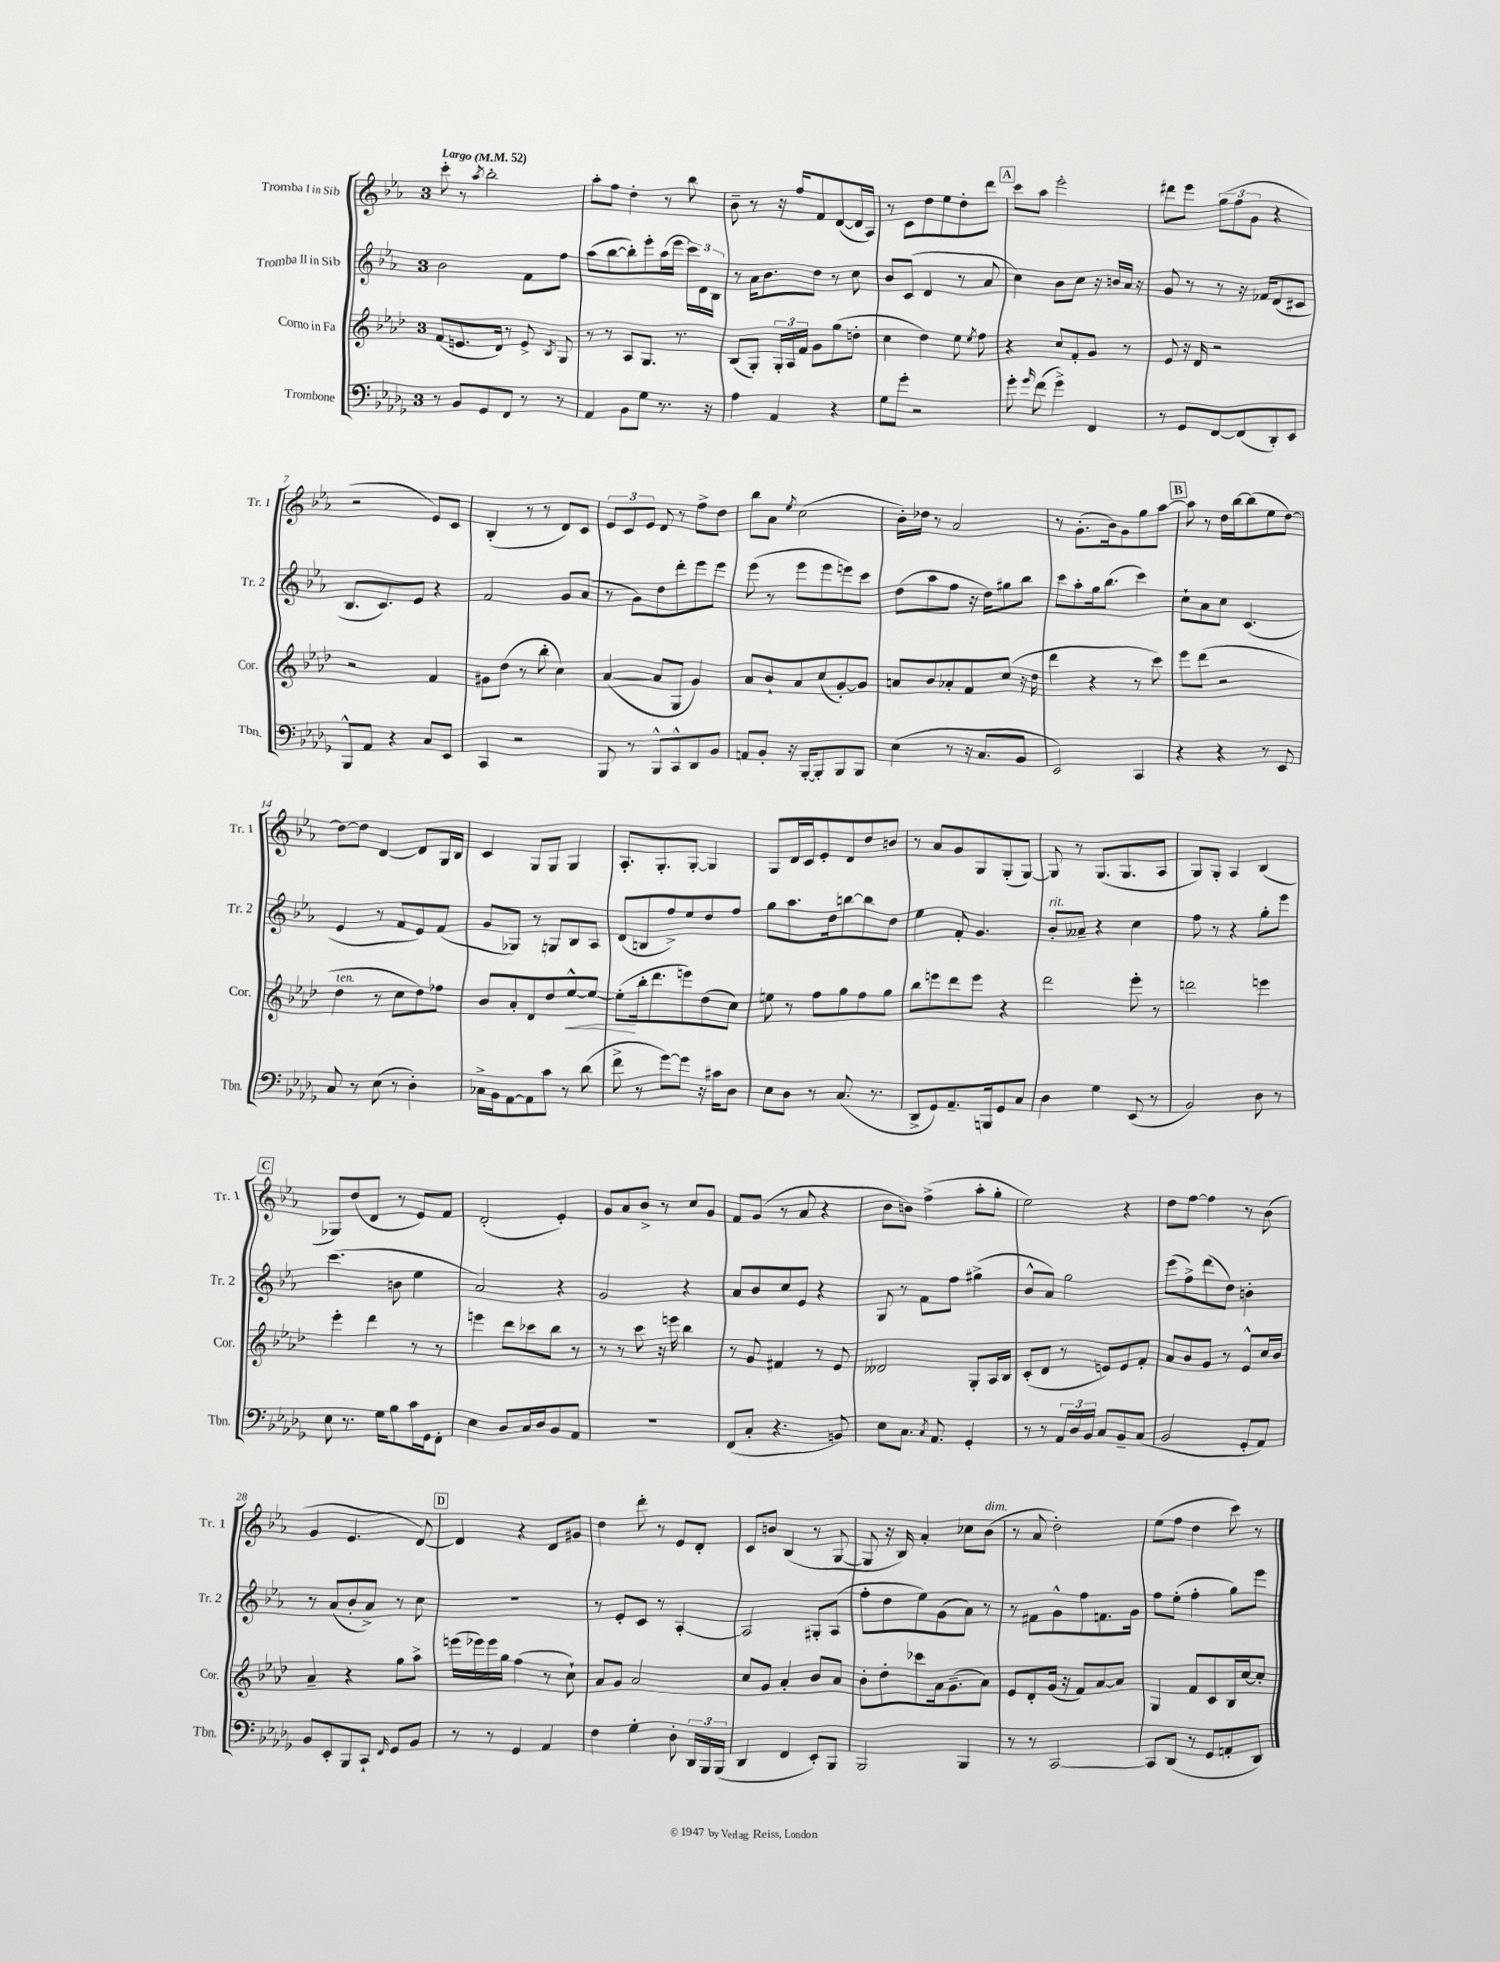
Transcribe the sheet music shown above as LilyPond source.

<<
\new StaffGroup <<
\new Staff = "s0" \with { instrumentName = "Tromba I in Sib" shortInstrumentName = "Tr. 1" } {
    \clef treble \key ees \major \once \override Staff.TimeSignature.style = #'single-digit \time 3/4 \tempo "Largo" 4 = 52
    \autoBeamOff c'''8-. r8 \acciaccatura { aes''8 } bes''2-. |
    aes''8[-. f''8] d''4-. r8 bes''8 |
    bes'8-- r8 r16 f''16[ f'8 d'8~( d'16 aes16]) |
    r8 c'8[ d''8 ees''8 d''8-. d'''8] |
    \mark \markup { \box "A" } c'''8[ aes''8] ees'''2-. |
    dis'''8[ ees'''8] \tuplet 3/2 { g''8[( f''8 g'8] } r4 |
    r2 ees'8[) c'8] |
    bes4-.( r8 r8 d'8[) c'8] |
    \tuplet 3/2 { ees'8[ c'8 ees'8] } d'8 r8 f''8[-> d''8] |
    bes''8[ aes'8] \acciaccatura { ees''8 } c''2( |
    bes'16[-.) des''16] r8 aes'2 |
    r8 g'8.[-.( bes'16) g'8 g''8 aes''8]~ |
    \mark \markup { \box "B" } aes''8 r8 d''16[ bes''16~ bes''8( ees''8 d''8]~) |
    d''8[~ d''8] d'4~ d'8[ g16 bes16] |
    c'4 g8[ g8] g4 |
    aes8.[-. g8.-. g8]~-. g4 |
    g8[ d'16 c'16 ees'8-. d'8 d''8 b'8] |
    r8 aes'8[ g'8 g8 g8-.( g8]~) |
    g8 r8 g8.[( g8. aes8] |
    g8[) g8]-. aes4 bes4( |
    \mark \markup { \box "C" } ges8[) d''8( d'8] r8 ees'8[) f'8] |
    d'2-.( ees'4-.) |
    g'8[ aes'8 bes'8]-> r8 c''8[ g'8] |
    f'8[ g'8]( r8 aes'8 r4 |
    bes'8[ b'8]) f''4->( aes''8[-. g''8]-. |
    ees''2) r4 |
    d''8[ f''8]~ f''4 r8 bes'8( |
    g'4 ees'4. d'8~) |
    \mark \markup { \box "D" } d'4 r4 d'8[ gis'8] |
    d''4 d'''8-. r8 ees'8[ d'8]-. |
    c'8[ b'8] bes4( r8 g8~ |
    g8 r16 bes16) aes'4-. ces''8[ bes'8]^\markup { \italic "dim." }( |
    r8 aes'8 d''2-.) |
    ees''8[( f''8] d''4 c'''8) r8 \bar "|." |
}
\new Staff = "s1" \with { instrumentName = "Tromba II in Sib" shortInstrumentName = "Tr. 2" } {
    \clef treble \key ees \major \once \override Staff.TimeSignature.style = #'single-digit \time 3/4
    \autoBeamOff bes'2 f'8[ f''8] |
    aes''8[( bes''8~ bes''8-.) ees'''8-. aes''16( ees'''16] \tuplet 3/2 { c'''16[) d'16 bes16] } |
    r8 aes'16[ bes'8. d''8] r8 c''8 |
    bes'8[ c'8]( d'4 r8 aes'8 |
    \mark \markup { \box "A" } c''4) bes'8[ c''8] r16 b'16[ aes'16] r16 |
    g'8 r8 r8 r16 fes'16[ d'8( cis'8] |
    bes8.[ c'8.) ees'8] r4 |
    f'2 g'8[ aes'8]( |
    r8 g'8[) d''8 d'''8-. ees'''8 ees'''8] |
    ees'''8( r8 ees'''8[ ees'''8 e'''8) c'''8] |
    d''8[( aes''8 f''8] r16 d''16[) gis''8 bes''8] |
    c'''8[ aes''8-. g''16 bes''8.]( c'''4) |
    \mark \markup { \box "B" } c''8[-! aes'8 c''8] c'4.( |
    ees'4 r8 f'8[ ees'8) f'8]( |
    g'8[ ges8]) r8 g8[ bes8 aes8] |
    d'8[( b8 f''8->) ees''8 d''8 f''8] |
    g''8[ aes''8. d''16 b''8~ b''8 d''8] |
    ees''4 f'8-. g'4. |
    bes'8[-.^\markup { \italic "rit." } aeses'8]-- r4 c''4 |
    f''8 r8 r4 g''8[-. ees'''8] |
    \mark \markup { \box "C" } c'''4.( b'8 ees''4 |
    aes'2) r4 |
    g'2 r4 |
    aes'8[ bes'8 c''8 ees'8] r4 |
    g8 r8 f'8[ f''8] gis''4->( |
    bes'8[-^ aes'8]) g''2 |
    ees'''8[( f''8->) d'''8( d''8]) b'4-. |
    r8 aes'8[( bes'8-. aes'8]->) r8 c''8 |
    \mark \markup { \box "D" } R2. |
    r8 ees'8[-. c'8] r8 aes4~-. |
    aes2 gis8[-. aes8]( |
    f''8[-. d''8 ees''8) g'8( aes'8]) r8 |
    r8 fis'8[ g'8-^ f''8 f'8. g'16] |
    f''8[ ees''8]-.( f''4-. g''8[) ees'''8] \bar "|." |
}
\new Staff = "s2" \with { instrumentName = "Corno in Fa" shortInstrumentName = "Cor." } {
    \clef treble \key aes \major \once \override Staff.TimeSignature.style = #'single-digit \time 3/4
    \autoBeamOff f'8[( e'8. des'16]) r8 e'8-> \acciaccatura { bes8 } g8 |
    r8 r8 aes8[ g8.] r8. |
    bes8[( g8]-.) \tuplet 3/2 { g16[-. aes16 f'16] } g'8[ g''8( d''8]-. |
    c''4 des''4) ees''8 \acciaccatura { ees''8 } f''8 |
    \mark \markup { \box "A" } r4 c''8[ f'8-. g'8] r8 |
    ees'8 r16 des'16 r2 |
    r2 f'4 |
    gis'8[ des''8]( r8 bes''8-. c''4) |
    aes'4~( aes'8[ g8] g'4) |
    aes'8[ bes'8-! aes'8 c''8( g'8~-.) g'8] |
    a'8[ bes'8 aes'8-. f'8 c''8]( r16 des''16 |
    des'''4 r4 r8 c'''8) |
    \mark \markup { \box "B" } ees'''8[ des'''8]( r2 |
    des''4^\markup { \italic "ten." } r8 c''8[ des''8) fes''8] |
    bes'8[ aes'8-. des'8 des''8 ees''8~-^\< ees''8]~ |
    ees''8[-.\!( bes''16-. des'''8. e'''8) des''8( c''8]) |
    e''8 r8 f''8[ g''8 f''8 g''8] |
    bes''8[ e'''8 des'''8 e'''8] r4 |
    des'''2 ees'''8-. r8 |
    d'''2 e'''4 |
    \mark \markup { \box "C" } ees'''4-. des'''4 r8 r8 |
    e'''4 des'''8[ ces'''8 bes''8] r8 |
    r8 r8 c'''8 r16 e'''16 bes''4 |
    r8 g'8 fis'4 r8 ees'8 |
    deses'2 g8[-. aes16 bes16] |
    c'8[-.( des'8] r8 e'8[) e'8 f'8]-. |
    aes'8[ bes'8 g'8] r8 ees'8[-^ c''16 bes'16] |
    aes'4-- r4 g''8[ aes''8]-> |
    \mark \markup { \box "D" } e'''16[( ees'''16) ees'''16 g''16] f''4( r8 c''8-!) |
    aes'8[ g'8] aes'2 |
    c''8[ g'8] aes'4-. bes'8[ aes'8] |
    bes'8[-. des''8-. ces'''8 aes'16 g'8.--( aes'8]) |
    ees'8[ des'8-. g'16]( r16 f'8[) aes'8~ aes'8] |
    g4 f'8[ c'8 bes16 c''16~ c''8]-. \bar "|." |
}
\new Staff = "s3" \with { instrumentName = "Trombone" shortInstrumentName = "Tbn." } {
    \clef bass \key des \major \once \override Staff.TimeSignature.style = #'single-digit \time 3/4
    \autoBeamOff r8 bes,8[ ges,8 f,8] r8 r8 |
    aes,4 bes,8[ ges8] r8. r16 |
    aes4 aes,4 r4 |
    ges8[ ges'8]-. r2 |
    \mark \markup { \box "A" } ges'8-. \grace { ges'16 } f'8( ges'4->) f,4 |
    r8 ges,8[ f,8~ f,8( des,8-.) ees,8] |
    bes,,8[-^ aes,8] r4 c8[ ees,8] |
    c,4 r2 |
    bes,,8 r8 bes,,8[-^ c,8-^ des,8 bes,8] |
    a,8[ bes,8]-. r16 bes,,16[~-. bes,,8-. bes,,8 bes,,8] |
    ees4( r8 r16 c8.[ bes,8] |
    ees,2) c,4 |
    \mark \markup { \box "B" } r4 r4 r8 ees,8 |
    c8 r8 ees8( r8 des4-.) |
    ces16[-> bes,16 aes,8~ aes,8 c'8] r8 des'8( |
    f'8-> r8 ges'8[~) ges'8] r16 cis'16[ des8] |
    ees8[ des8] r8 c8.( r8. |
    des,8[-> ges,8) aes,8.-- b,,16 ges,8 c8] |
    des4 ges4 ees,8( r8 |
    bes,2) des8 r8 |
    \mark \markup { \box "C" } ees8 r8. ges16[ bes8 c'16 ges,16 f,8]-. |
    ees4 des8[ c16 des16 bes,8 aes,8] |
    R2. |
    f,8[( c8]-. r4. b,8) |
    ees8[ c8.] \acciaccatura { c8 } aes,8. ges,4-. |
    r8 r8 \tuplet 3/2 { aes,16[ des16 bes,16] } c8[ bes,8-- c8]( |
    bes,2 ges,8[-. aes,8]) |
    bes,8[ ees,8-. bes,,8 c,8]-! \grace { f,16 } ges,8[ bes,8] |
    \mark \markup { \box "D" } r8 r8 ges,4 aes,4 |
    f4 ges4-. des8-. \tuplet 3/2 { des,16[ bes,,16 bes,,16]( } |
    des,4 f,4 ees,8[-.) bes,,8] |
    bes,,2 bes,,4 |
    r8 r8 c,2~ |
    c,8[ des,8]( r8 ges,8[ a,8-. des,8]) \bar "|." |
}
>>
>>
